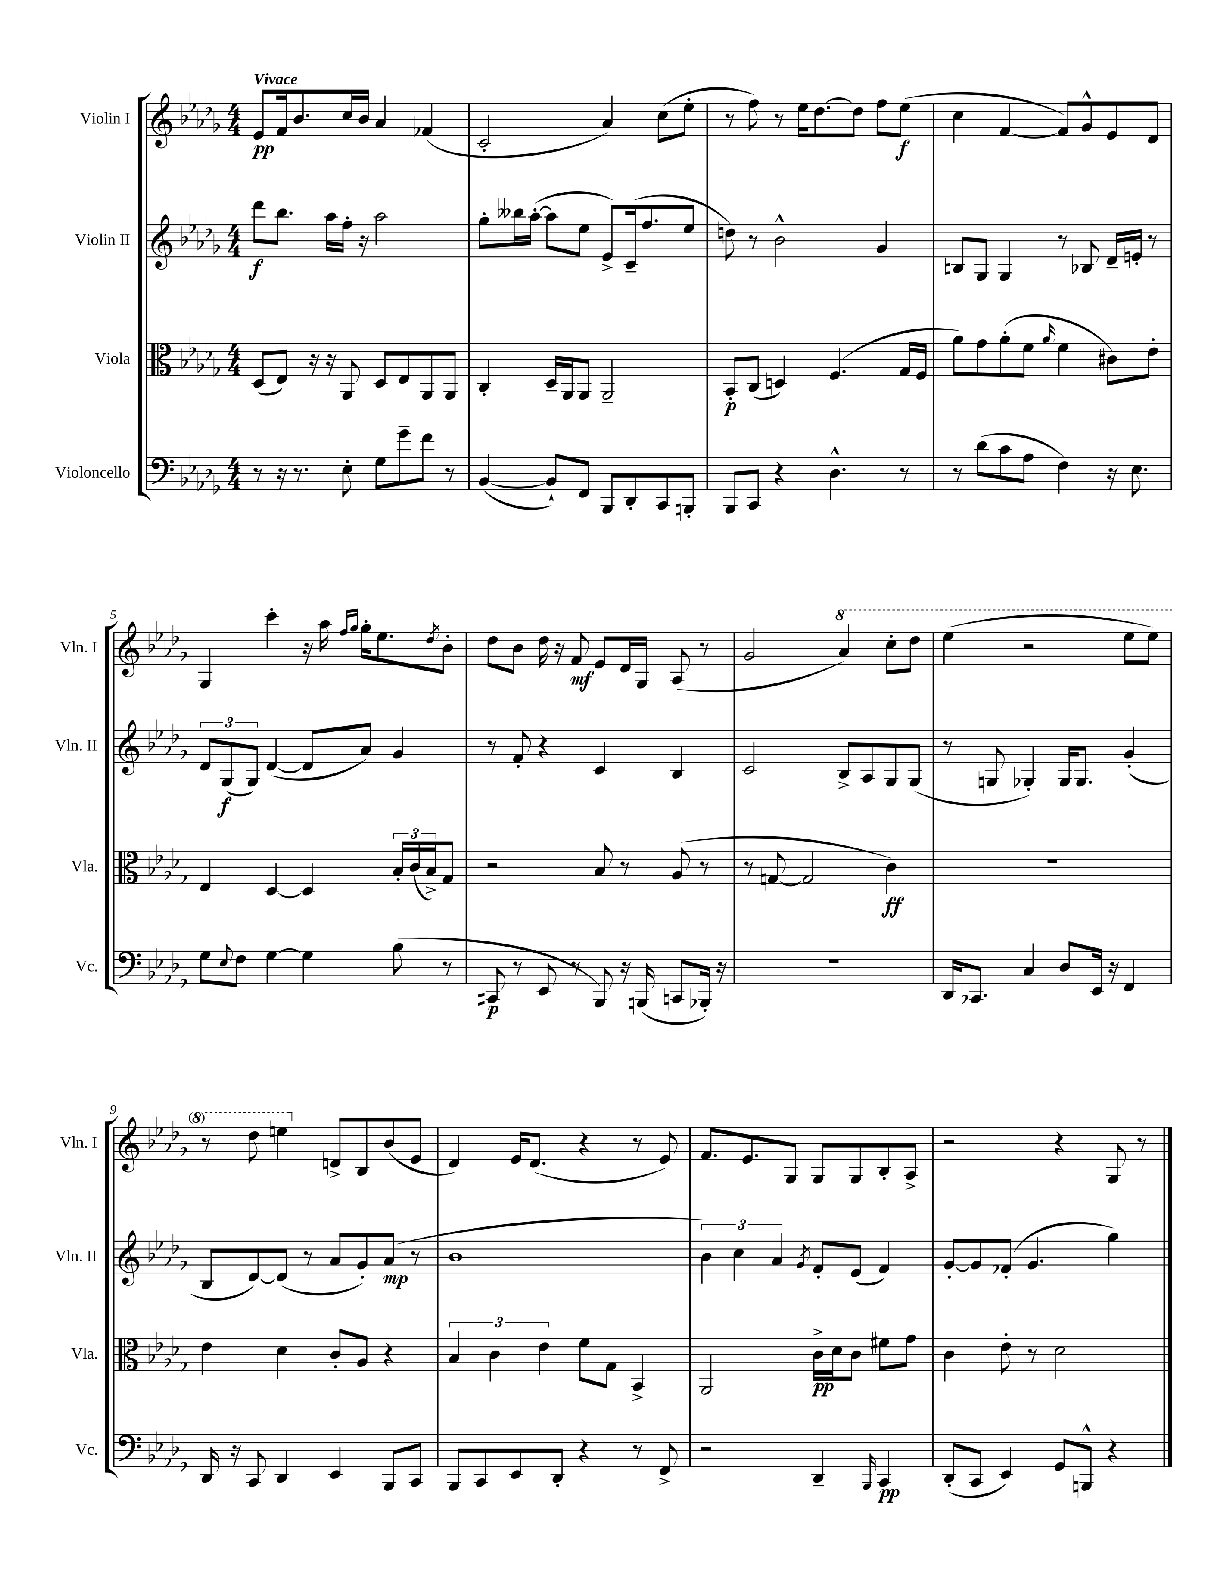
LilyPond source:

<<
\new StaffGroup <<
\new Staff = "s0" \with { instrumentName = "Violin I" shortInstrumentName = "Vln. I" } {
    \clef treble \key des \major \numericTimeSignature \time 4/4 \tempo "Vivace"
    ees'8\pp f'16 bes'8. c''16 bes'16 aes'4 fes'4( |
    c'2-. aes'4) c''8( ees''8-. |
    r8 f''8) r8 ees''16 des''8.~ des''8 f''8 ees''8\f( |
    c''4 f'4~ f'8) ges'8-^ ees'8 des'8 |
    ges4 c'''4-. r16 aes''16 \grace { f''16 ges''16 } ges''16-. ees''8. \acciaccatura { des''8 } bes'8-. |
    des''8 bes'8 des''16 r16 f'8\mf ees'8 des'16 ges16 aes8( r8 |
    ges'2 \ottava #1 aes''4) c'''8-. des'''8 |
    ees'''4( r2 ees'''8 ees'''8) |
    r8 des'''8 e'''4 \ottava #0 d'8-> bes8 bes'8( ees'8 |
    des'4) ees'16 des'8.( r4 r8 ees'8) |
    f'8. ees'8. ges8 ges8 ges8 bes8-. aes8-> |
    r2 r4 ges8 r8 \bar "|." |
}
\new Staff = "s1" \with { instrumentName = "Violin II" shortInstrumentName = "Vln. II" } {
    \clef treble \key des \major \numericTimeSignature \time 4/4
    des'''8\f bes''8. aes''16 f''16-. r16 aes''2 |
    ges''8-. beses''16 aes''16~-.( aes''8 ees''8 ees'8->) c'16--( f''8. ees''8 |
    d''8) r8 bes'2-^ ges'4 |
    b8 ges8 ges4 r8 bes8 des'16-- e'16-. r8 |
    \tuplet 3/2 { des'8 ges8\f( ges8) } des'4~( des'8 aes'8) ges'4 |
    r8 f'8-. r4 c'4 bes4 |
    c'2 bes8-> aes8 ges8 ges8( |
    r8 g8 ges4-.) ges16 ges8. ges'4-.( |
    bes8 des'8~) des'8( r8 aes'8 ges'8-.) aes'8\mp( r8 |
    bes'1 |
    \tuplet 3/2 { bes'4) c''4 aes'4 } \acciaccatura { ges'8 } f'8-. ees'8( f'4) |
    ges'8~-. ges'8 fes'8-.( ges'4. ges''4) \bar "|." |
}
\new Staff = "s2" \with { instrumentName = "Viola" shortInstrumentName = "Vla." } {
    \clef alto \key des \major \numericTimeSignature \time 4/4
    des8( ees8) r16 r16 aes,8 des8 ees8 aes,8 aes,8 |
    c4-. des16-- aes,16 aes,8 aes,2-- |
    bes,8-.\p c8( d4) f4.( ges16 f16 |
    aes'8) ges'8 aes'8-.( f'8 \grace { aes'16 } f'4 cis'8) ees'8-. |
    ees4 des4~ des4 \tuplet 3/2 { bes16-. c'16( bes16->) } ges8 |
    r2 bes8 r8 aes8( r8 |
    r8 g8~ g2 c'4\ff) |
    R1 |
    ees'4 des'4 c'8-. aes8 r4 |
    \tuplet 3/2 { bes4 c'4 ees'4 } f'8 ges8 bes,4-> |
    aes,2 c'16->\pp des'16 c'8 fis'8 ges'8 |
    c'4 ees'8-. r8 des'2 \bar "|." |
}
\new Staff = "s3" \with { instrumentName = "Violoncello" shortInstrumentName = "Vc." } {
    \clef bass \key des \major \numericTimeSignature \time 4/4
    r8 r16 r8. ees8-. ges8 ges'8-- f'8 r8 |
    bes,4~( bes,8-!) f,8 bes,,8 des,8-. c,8 b,,8-. |
    bes,,8 c,8 r4 des4.-^ r8 |
    r8 des'8( c'8 aes8 f4) r16 ees8. |
    ges8 \appoggiatura { ees8 } f8 ges4~ ges4 bes8( r8 |
    cis,8\p r8 ees,8 r8 bes,,8) r16 b,,16( c,8 bes,,16-.) r16 |
    R1 |
    des,16 ces,8. c4 des8 ees,16 r16 f,4 |
    des,16 r16 c,8 des,4 ees,4 bes,,8 c,8 |
    bes,,8 c,8 ees,8 des,8-. r4 r8 f,8-> |
    r2 des,4-- \grace { bes,,16 } c,4\pp |
    des,8-.( c,8 ees,4) ges,8 b,,8-^ r4 \bar "|." |
}
>>
>>
